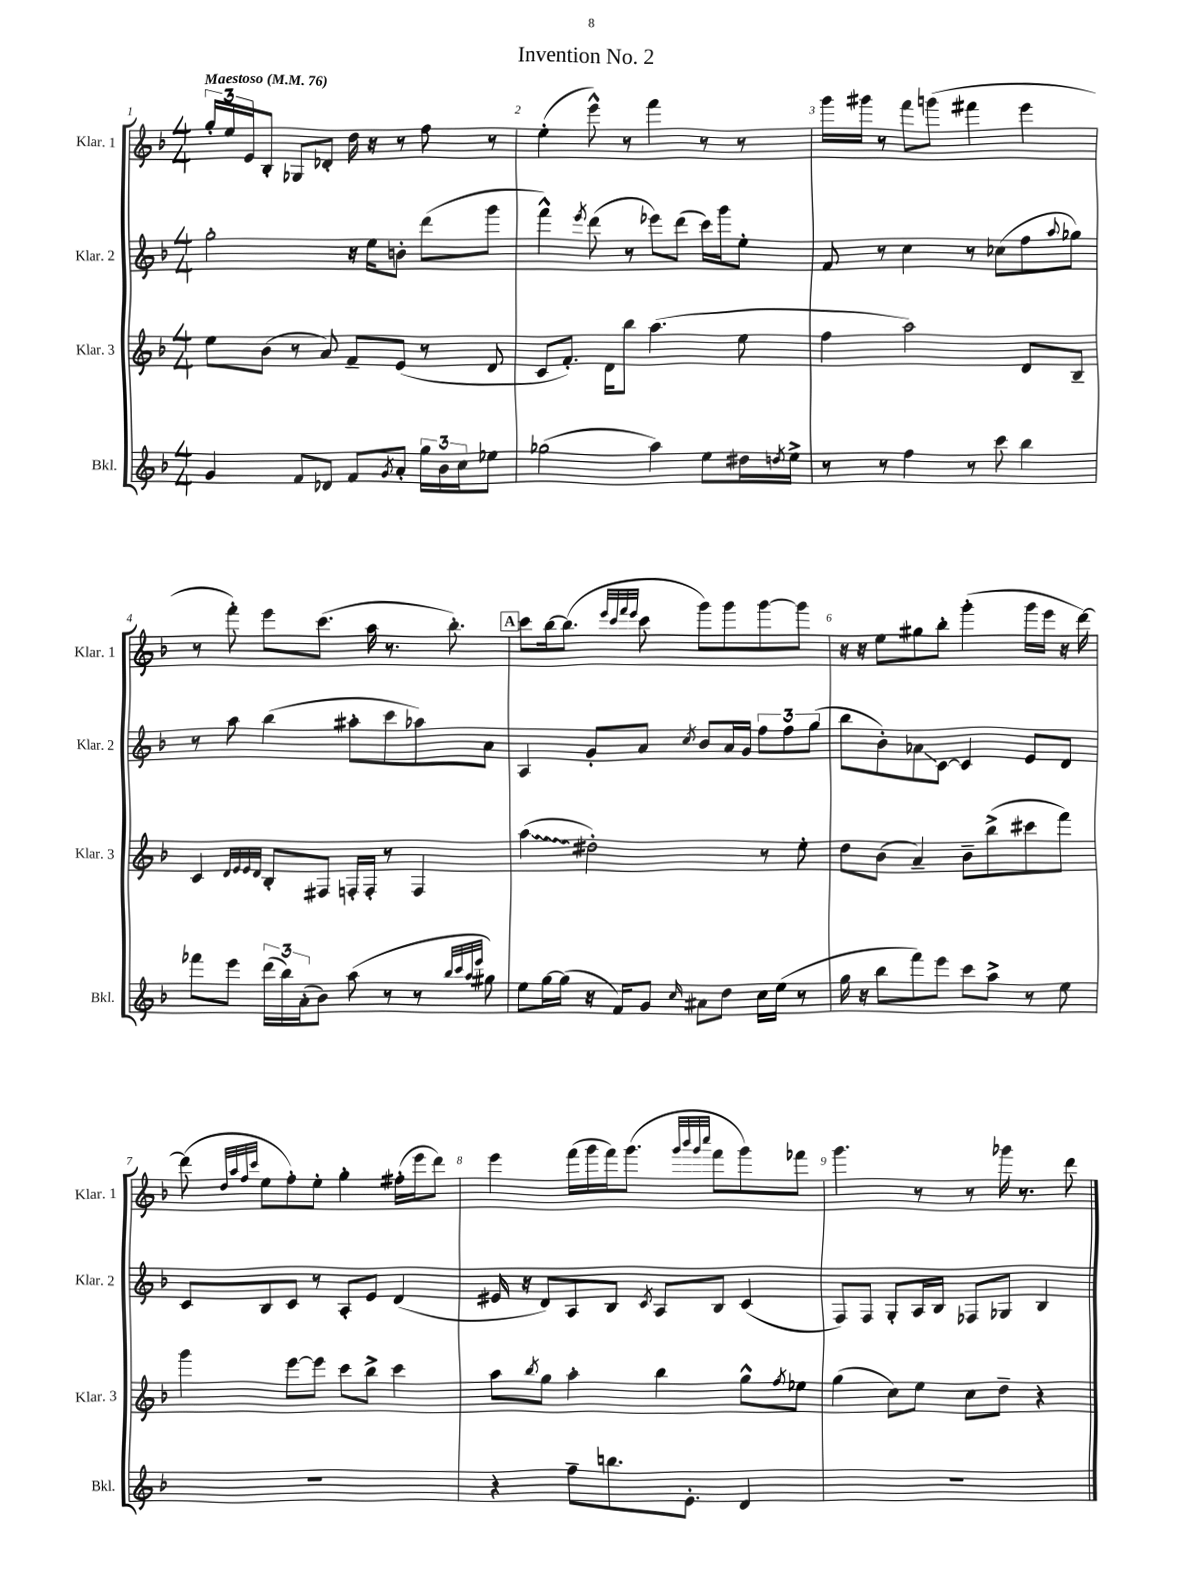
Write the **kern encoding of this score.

**kern	**kern	**kern	**kern
*staff4	*staff3	*staff2	*staff1
*clefG2	*clefG2	*clefG2	*clefG2
*k[b-]	*k[b-]	*k[b-]	*k[b-]
*M4/4	*M4/4	*M4/4	*M4/4
*MM76	*MM76	*MM76	*MM76
4g	8ee	2gg'	24gg'
.	.	.	24ee
.	.	.	24e
.	(8b-	.	8B-'
8f	8r	.	8G-
8d-	8a)	.	8d-'
8f	8f~	16r	16dd
.	.	16ee	16r
8qg	.	.	.
8a'	(8e	8b'	8r
24gg	8r	(8ddd	8ff
24b-	.	.	.
24cc	.	.	.
8ee-	8d	8ggg	8r
=	=	=	=
(2gg-	8c	4fff^^)	(4ee'
.	8.f')	.	.
.	.	8qeee	.
.	.	(8ddd	8eee^^)
.	16d	.	.
.	8bb-	8r	8r
4aa)	(4.aa	8eee-)	4fff
.	.	(8ddd	.
8ee	.	16ccc)	8r
.	.	16ggg	.
16dd#	8ee	8ee'	8r
8qdd	.	.	.
16ee^	.	.	.
=	=	=	=
8r	4ff	8f	16ggg
.	.	.	16ggg#
8r	.	8r	8r
4ff	2aa)	4cc	8fff
.	.	.	(8ggg
8r	.	8r	4fff#
8ccc	.	(8cc-	.
4bb-	8d	8ff	4eee
.	.	8qqaa	.
.	8B-~	8gg-)	.
=	=	=	=
8fff-	4c	8r	8r
8eee	.	8aa	8fff')
.	32qqd	.	.
.	32qqe	.	.
.	32qqe	.	.
.	32qqd	.	.
(24ddd	8B-'	(4bb-	8eee
24bb-)	.	.	.
(24a'	.	.	.
8b-)	8F#	.	(8.ccc
(8aa	16F'	8aa#'	.
.	16F'	.	16aa
8r	8r	8ccc	8.r
8r	4F	8aa-)	.
.	.	.	8.bb-')
32qqbb-	.	.	.
32qqccc	.	.	.
32qqaa	.	.	.
32qqeee	.	.	.
8gg#)	.	8a	.
=	=	=	=
8ee	(4aa	4A	8ccc
[16gg	.	.	[16bb-
(16gg]	.	.	(8.bb-]
16r	2dd#')	8g'	.
16f)	.	.	.
.	.	.	32qqeee
.	.	.	32qqccc
.	.	.	32qqfff
.	.	.	32qqeee
8g	.	8a	8ccc
16qqcc	.	8qcc	.
8a#	.	8b-	8ggg)
8dd	.	16a	8ggg
.	.	16g	.
16cc	8r	12ff	[8ggg
(16ee	.	.	.
.	.	12ff	.
8r	8ee'	.	8ggg]
.	.	(12gg	.
=	=	=	=
16gg	8dd	8bb-	16r
16r	.	.	16r
8bb-	(8b-	8b-')	8ee
8fff)	4a~)	8a-	8gg#
8eee	.	[8c	8bb-'
8ccc	8b-~	4c]	(4ggg'
8aa^	(8bb-^	.	.
8r	8ccc#	8e	16ggg
.	.	.	16eee
8ee	8fff)	8d	16r
.	.	.	[16ddd)
=	=	=	=
1r	4ggg	8c	(8ddd]
.	.	.	32qqdd
.	.	.	32qqaa
.	.	.	32qqff
.	.	.	32qqccc
.	.	8B-	8ee
.	[8eee	8c	8ff')
.	8eee]	8r	8ee'
.	8ccc	8A'	4gg'
.	8bb-^	8e	.
.	4ccc	(4d	(16ff#'
.	.	.	16eee
.	.	.	8ddd)
=	=	=	=
4r	8aa	16e#	4eee
.	.	16r	.
.	8qbb-	.	.
.	8gg	8d)	.
8ff~	4aa'	8A	(16fff
.	.	.	16ggg
8.bb	.	8B-	16fff)
.	.	.	(8.ggg
.	.	8qc	.
.	4bb-	8A	.
8.e'	.	.	.
.	.	.	32qqggg
.	.	.	32qqbbb-
.	.	.	32qqggg
.	.	.	32qqcccc
.	.	8B-	8fff
4d	8gg^^	(4c	8ggg)
.	8qff	.	.
.	8ee-	.	8fff-
=	=	=	=
1r	(4gg	8F)	4.ggg
.	.	8F	.
.	8cc)	8G'	.
.	8ee	16A	8r
.	.	16B-	.
.	8cc	8F-	8r
.	8dd~	8G-	16ggg-
.	.	.	8.r
.	4r	4B-	.
.	.	.	8ddd
==	==	==	==
*-	*-	*-	*-
